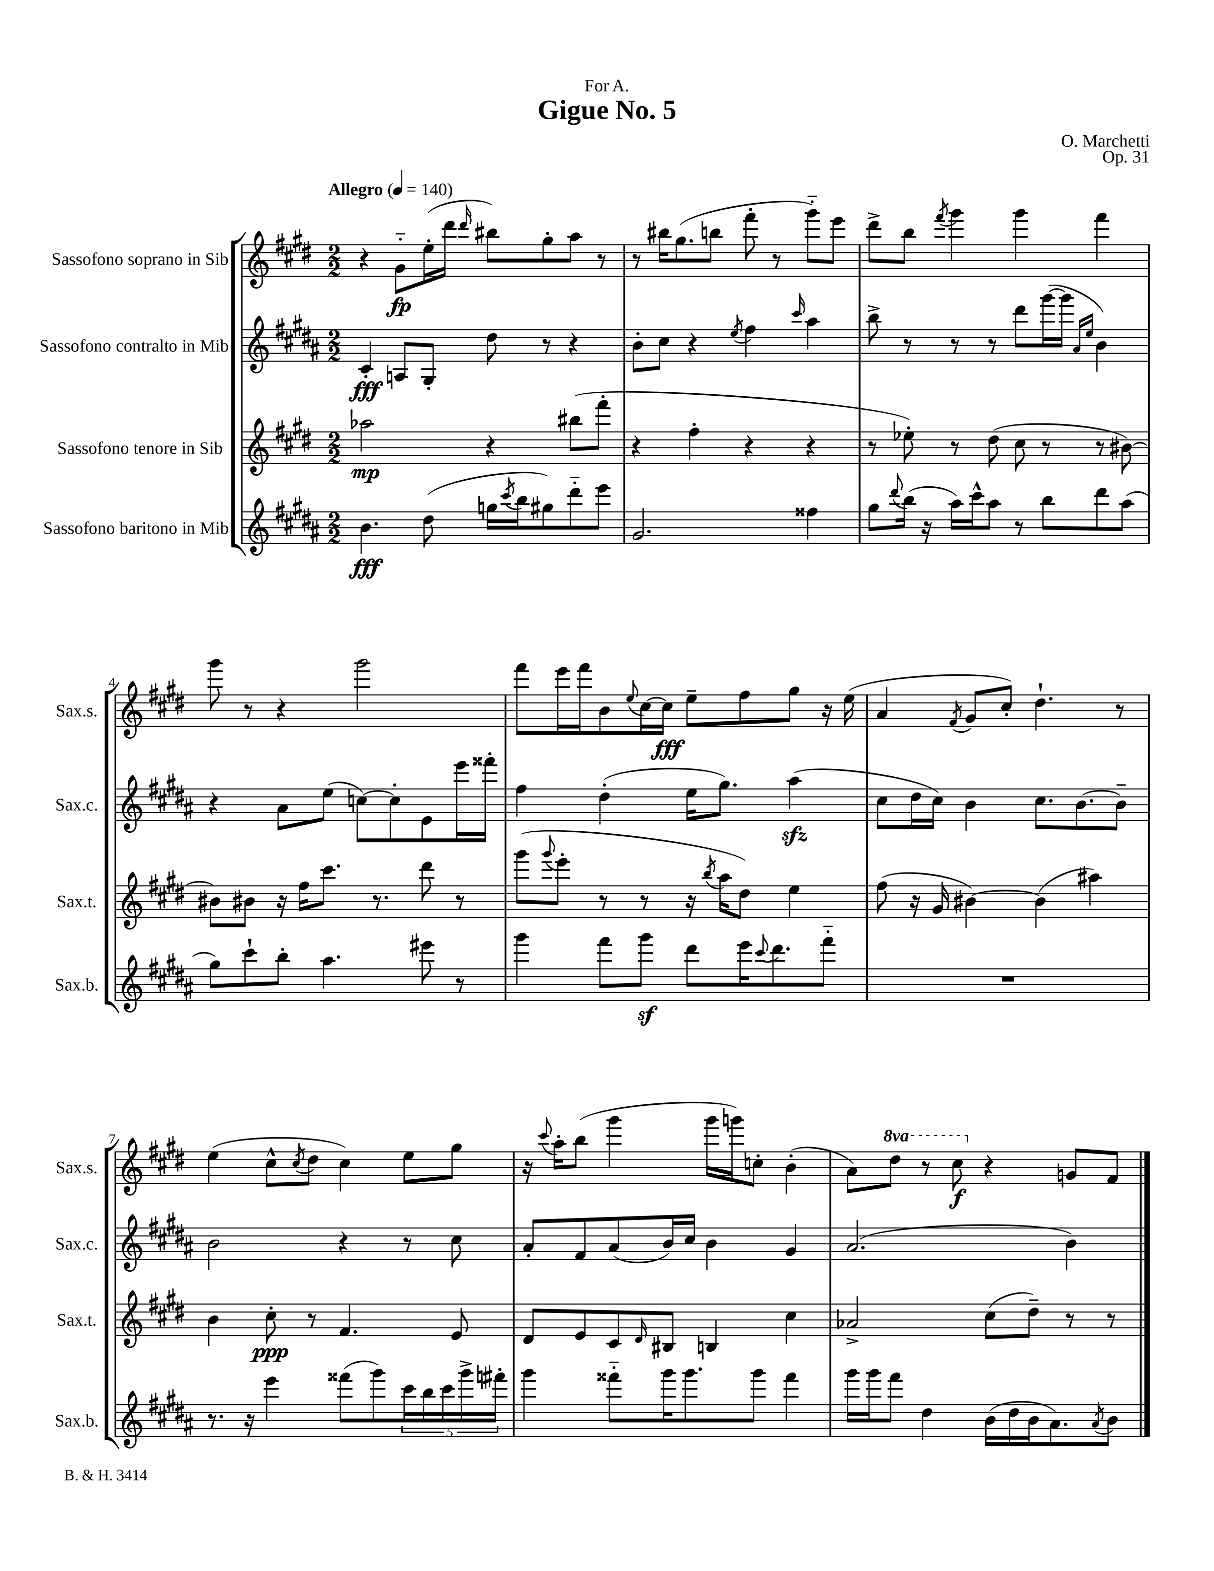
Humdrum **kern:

**kern	**dynam	**kern	**dynam	**kern	**dynam	**kern	**dynam
*part4	*part4	*part3	*part3	*part2	*part2	*part1	*part1
*staff4	*staff4	*staff3	*staff3	*staff2	*staff2	*staff1	*staff1
*I"Sassofono baritono in Mib	*	*I"Sassofono tenore in Sib	*	*I"Sassofono contralto in Mib	*	*I"Sassofono soprano in Sib	*
*I'Sax.b.	*	*I'Sax.t.	*	*I'Sax.c.	*	*I'Sax.s.	*
*clefG2	*	*clefG2	*	*clefG2	*	*clefG2	*
*k[f#c#g#d#a#]	*	*k[f#c#g#d#]	*	*k[f#c#g#d#a#]	*	*k[f#c#g#d#]	*
*M2/2	*	*M2/2	*	*M2/2	*	*M2/2	*
*MM140	*	*MM140	*	*MM140	*	*MM140	*
=1	=1	=1	=1	=1	=1	=1	=1
!	!	!	!	!	!	!LO:TX:a:B:t=Allegro	!
4.b\	fff	2aa-X\	mp	4c#'/	fff	4r	.
.	.	.	.	8An/L	.	8g#\L	fp
(8dd#\	.	.	.	8G#'/J	.	(16ee'\L	.
.	.	.	.	.	.	16ddd#\JJ	.
.	.	.	.	.	.	16qqddd#/	.
16ggn\LL	.	4r	.	8dd#\	.	8bb#X\L)	.
8qccc#/	.	.	.	.	.	.	.
16bb\J	.	.	.	.	.	.	.
8gg#X\)	.	.	.	8r	.	8gg#'\	.
8ddd#\	.	(8bb#X\L	.	4r	.	8aa\J	.
8eee\J	.	8fff#'\J	.	.	.	8r	.
=2	=2	=2	=2	=2	=2	=2	=2
2.g#/	.	4r	.	8b'\L	.	8r	.
.	.	.	.	8cc#\J	.	16bb#X\KL	.
.	.	.	.	.	.	(8.gg#\	.
.	.	4ff#'\	.	4r	.	.	.
.	.	.	.	.	.	8bbn\J	.
.	.	.	.	8qee/	.	.	.
.	.	4r	.	4ff#\	.	8fff#'\	.
.	.	.	.	.	.	8r	.
.	.	.	.	16qqccc#/	.	.	.
4ff##X\	.	4r	.	4aa#\	.	8ggg#\L)	.
.	.	.	.	.	.	8eee\J	.
=3	=3	=3	=3	=3	=3	=3	=3
8gg#\L	.	8r	.	8bb^\	.	8ddd#^\L	.
8qqddd#/	.	.	.	.	.	.	.
(16bb\Jk	.	8ee-X'\)	.	8r	.	8bb\J	.
16r	.	.	.	.	.	.	.
.	.	.	.	.	.	8qfff#/	.
16aa#\LL)	.	8r	.	8r	.	4ggg#\	.
16ccc#^^\J	.	.	.	.	.	.	.
8aa#\J	.	(8dd#\	.	8r	.	.	.
8r	.	8cc#\	.	8ddd#\L	.	4ggg#\	.
8bb\L	.	8r	.	([16ggg#\L	.	.	.
.	.	.	.	16ggg#\JJ]	.	.	.
.	.	.	.	16qqa#/LL	.	.	.
.	.	.	.	16qqee/JJ	.	.	.
8ddd#\	.	8r	.	4b\)	.	4fff#\	.
(8aa#\J	.	[8b#X\)	.	.	.	.	.
!!LO:LB:g=z
=4	=4	=4	=4	=4	=4	=4	=4
8gg#\L)	.	8b#X\L]	.	4r	.	8ggg#\	.
8ccc#`\	.	8b#X\J	.	.	.	8r	.
8bb'\J	.	16r	.	8a#\L	.	4r	.
.	.	16ff#\KL	.	.	.	.	.
4.aa#\	.	8.ccc#\J	.	(8ee\J	.	.	.
.	.	.	.	[8ccn\L)	.	2ggg#\	.
.	.	8.r	.	.	.	.	.
.	.	.	.	8cc'\]	.	.	.
8eee#X\	.	8ddd#\	.	8e\	.	.	.
8r	.	8r	.	16eee\L	.	.	.
.	.	.	.	16fff##X'\JJ	.	.	.
=5	=5	=5	=5	=5	=5	=5	=5
4ggg#\	.	(8ggg#\L	.	4ff#\	.	8fff#\L	.
.	.	8qqggg#/	.	.	.	.	.
.	.	8eee'\J	.	.	.	16eee\L	.
.	.	.	.	.	.	16fff#\J	.
8fff#\L	.	8r	.	(4dd#'\	.	8b\	.
.	.	.	.	.	.	8qqee/	.
8ggg#z\J	.	8r	.	.	.	[16cc#\L	.
.	.	.	.	.	.	16cc#\JJ]	fff
8ddd#\L	.	16r	.	16ee\KL	.	8ee~\L	.
.	.	8qbb/	.	.	.	.	.
.	.	16aa\KL	.	8.gg#\J)	.	.	.
16eee\K	.	8dd#\J)	.	.	.	8ff#\	.
8qqccc#/	.	.	.	.	.	.	.
8.ddd#\	.	.	.	.	.	.	.
.	.	4ee\	.	(4aa#zz\	.	8gg#\J	.
8fff#\J	.	.	.	.	.	16r	.
.	.	.	.	.	.	(16ee\	.
=6	=6	=6	=6	=6	=6	=6	=6
1r	.	(8ff#\	.	8cc#\L	.	4a/	.
.	.	16r	.	16dd#\L	.	.	.
.	.	16g#/	.	16cc#\JJ)	.	.	.
.	.	.	.	.	.	8qf#/	.
.	.	[4b#X\)	.	4b\	.	8g#/L	.
.	.	.	.	.	.	8cc#'/J)	.
.	.	(4b#\]	.	8.cc#\L	.	4.dd#`\	.
.	.	.	.	[8.b\	.	.	.
.	.	4aa#X\)	.	.	.	.	.
.	.	.	.	8b~\J]	.	8r	.
!!LO:LB:g=z
=7	=7	=7	=7	=7	=7	=7	=7
8.r	.	4b\	.	2b\	.	(4ee\	.
16r	.	.	.	.	.	.	.
4eee\	.	8cc#'\	ppp	.	.	8cc#^^\L	.
.	.	.	.	.	.	8qcc#/	.
.	.	8r	.	.	.	8dd#\J	.
(8fff##X\L	.	4.f#/	.	4r	.	4cc#\)	.
8ggg#\)	.	.	.	.	.	.	.
20ccc#\L	.	.	.	8r	.	8ee\L	.
20bb\	.	.	.	.	.	.	.
20ccc#\	.	.	.	.	.	.	.
.	.	8e/	.	8cc#\	.	8gg#\J	.
20ggg#^\	.	.	.	.	.	.	.
20fff#X'\JJ	.	.	.	.	.	.	.
=8	=8	=8	=8	=8	=8	=8	=8
4ggg#\	.	8d#/L	.	8a#'/L	.	16r	.
.	.	.	.	.	.	8qqccc#/	.
.	.	.	.	.	.	16aa'\KL	.
.	.	8e/	.	8f#/	.	(8bb\J	.
8fff##X\L	.	8c#/	.	(8a#/	.	4ggg#\	.
.	.	16qqd#/	.	.	.	.	.
16ggg#\K	.	8B#X/J	.	16b/L)	.	.	.
8.ggg#\	.	.	.	16cc#/JJ	.	.	.
.	.	4Bn/	.	4b\	.	16ggg#\LL	.
.	.	.	.	.	.	16gggn\J)	.
8ggg#\J	.	.	.	.	.	8ccn'\J	.
4fff##\	.	4cc#\	.	4g#/	.	(4b'\	.
=9	=9	=9	=9	=9	=9	=9	=9
16ggg#\LL	.	2a-X^/	.	(2.a#/	.	8a\L)	.
16ggg#\J	.	.	.	.	.	.	.
*	*	*	*	*	*	*8va	*
8fff#\J	.	.	.	.	.	8ddd#\J	.
4dd#\	.	.	.	.	.	8r	.
.	.	.	.	.	.	8ccc#\	f
*	*	*	*	*	*	*X8va	*
(16b\LL	.	(8cc#\L	.	.	.	4r	.
16dd#\	.	.	.	.	.	.	.
16b\J	.	8dd#~\J)	.	.	.	.	.
8.a#\)	.	.	.	.	.	.	.
.	.	8r	.	4b\)	.	8gn/L	.
8qa#/	.	.	.	.	.	.	.
8b\J	.	8r	.	.	.	8f#/J	.
==	==	==	==	==	==	==	==
*-	*-	*-	*-	*-	*-	*-	*-
